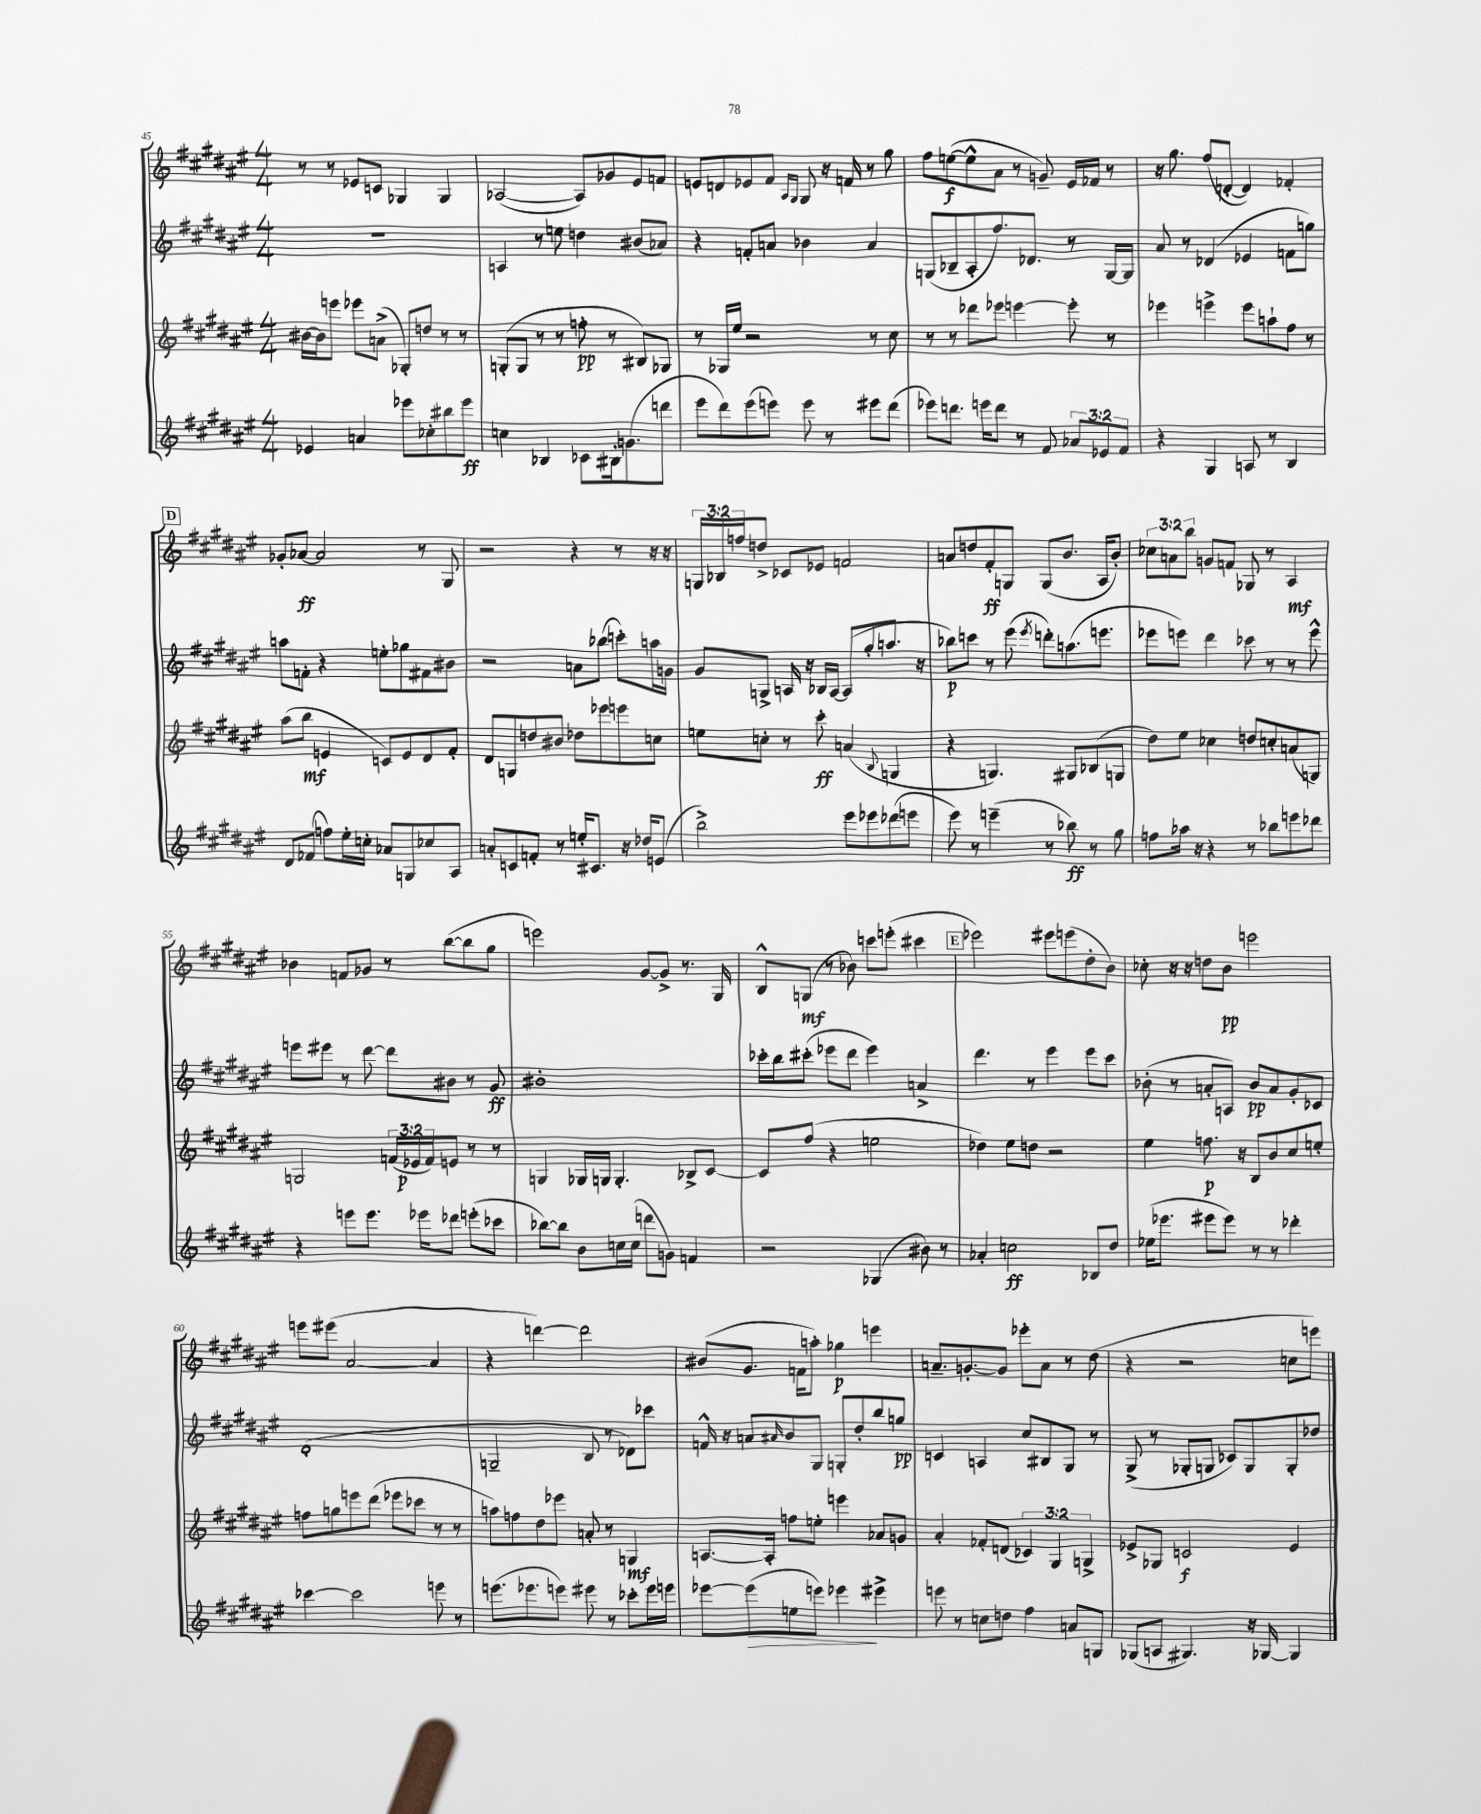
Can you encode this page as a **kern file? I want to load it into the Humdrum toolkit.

**kern	**dynam	**kern	**dynam	**kern	**dynam	**kern	**dynam
*part4	*part4	*part3	*part3	*part2	*part2	*part1	*part1
*staff4	*staff4	*staff3	*staff3	*staff2	*staff2	*staff1	*staff1
*clefG2	*	*clefG2	*	*clefG2	*	*clefG2	*
*k[f#c#g#d#a#e#]	*	*k[f#c#g#d#a#e#]	*	*k[f#c#g#d#a#e#]	*	*k[f#c#g#d#a#e#]	*
*M4/4	*	*M4/4	*	*M4/4	*	*M4/4	*
=45	=45	=45	=45	=45	=45	=45	=45
4e-X/	.	[16b#X\LL	.	1r	.	8r	.
.	.	16b#\J]	.	.	.	.	.
.	.	8eeen\J	.	.	.	8r	.
4an/	.	8eee-X\L	.	.	.	8e-X/L	.
.	.	(8an^\J	.	.	.	8cn/J	.
8eee-X\L	.	8G-X'/L)	.	.	.	4G-X/	.
8cc-X'\	.	8ddn/J	.	.	.	.	.
8bb#X\	.	8r	.	.	.	4G-/	.
8eee-\J	ff	8r	.	.	.	.	.
=46	=46	=46	=46	=46	=46	=46	=46
4ccn\	.	(8Gn'/L	.	4An/	.	([2A-X/	.
.	.	8G/J	.	.	.	.	.
4B-X/	.	8r	.	8r	.	.	.
.	.	8r	.	8een\	.	.	.
8c-X\L	.	8ffn'\	pp	4ddn\	.	8A-/L])	.
16B#X'\k	.	8r	.	.	.	8g-X/	.
(8.gn\	.	.	.	.	.	.	.
.	.	8B#X/L)	.	(8b#X/L	.	8e#/	.
8dddn\J	.	8G-X/J	.	8a-X/J)	.	8fn/J	.
=47	=47	=47	=47	=47	=47	=47	=47
8eee#\L	.	8r	.	4r	.	8en/L	.
8ddd#\)	.	16G-X/LL	.	.	.	8dn/	.
.	.	16ee#/JJ	.	.	.	.	.
(8eee#\	.	2r	.	8fn'/L	.	8e-X/	.
8eeen\J)	.	.	.	8an/J	.	8f#/J	.
.	.	.	.	.	.	16qqA#/LL	.
.	.	.	.	.	.	16qqG#/JJ	.
8eee\	.	.	.	4b-X\	.	8G#/	.
8r	.	.	.	.	.	16r	.
.	.	.	.	.	.	16fn/	.
8eee#X\L	.	8r	.	4a/	.	8r	.
(8ddd#\J	.	8cc#\	.	.	.	8gg#\	.
=48	=48	=48	=48	=48	=48	=48	=48
8eee-X\L)	.	8r	.	(8Gn/L	.	8ff#\L	.
8.dddn\J	.	8r	.	8B-X~/	.	([8een\	f
.	.	8ddd-X\L	.	8A#'/	.	8ee^^\]	.
16eeen\KL	.	.	.	.	.	.	.
8ddd\J	.	8eee-X\J	.	8.ff#/)	.	8a#\J	.
8r	.	[4eeen\	.	.	.	8r	.
.	.	.	.	8.d-X/J	.	.	.
8f#/	.	.	.	.	.	8gn~/)	.
12a-X/L	.	8eee'\]	.	8r	.	16e#/LL	.
.	.	.	.	.	.	16f-X/JJ	.
12e-X/	.	.	.	.	.	.	.
.	.	8r	.	[16G/LL	.	8r	.
12f#/J	.	.	.	.	.	.	.
.	.	.	.	16G/JJ]	.	.	.
=49	=49	=49	=49	=49	=49	=49	=49
4r	.	4eee-X\	.	8a#/	.	16r	.
.	.	.	.	.	.	8.gg#\	.
.	.	.	.	8r	.	.	.
4G#/	.	4eeen^\	.	(4d-X/	.	(8ff#/L	.
.	.	.	.	.	.	[8dn'/J	.
8An/	.	8eee\L	.	4e-X/	.	4d/])	.
8r	.	8aan`\	.	.	.	.	.
4B/	.	8ff#\J	.	8fn\L	.	4f-X'/	.
.	.	8r	.	8ggn\J)	.	.	.
!!LO:LB:g=z
!!LO:REH:place=s1:t=D
=50	=50	=50	=50	=50	=50	=50	=50
8d#/L	.	(8aa#\L	.	8aan\L	.	8g-X'/L	.
(8f-X/J	.	8bb\J	mf	8fn'\J	.	[8a-X/J	ff
8ffn\L)	.	4en/	.	4r	.	2a-/]	.
16ee#'\L	.	.	.	.	.	.	.
16ccn'\JJ	.	.	.	.	.	.	.
8a-X/L	.	8cn/L)	.	8een'\L	.	.	.
8Gn/	.	8e/	.	8gg-X\	.	.	.
8cc-X/	.	8d#/	.	8f#X\	.	8r	.
8A#/J	.	8f#'/J	.	8b#X\J	.	8G#/	.
=51	=51	=51	=51	=51	=51	=51	=51
8an'/L	.	8d#/L	.	2r	.	2r	.
8cn/	.	8Gn/	.	.	.	.	.
8fn'/J	.	8ddn/	.	.	.	.	.
8r	.	8b#X/J	.	.	.	.	.
16een'/KL	.	8dd-X\L	.	8an\L	.	4r	.
8.c#X/J	.	.	.	.	.	.	.
.	.	8eee-X\	.	(8bb-X\J	.	.	.
16r	.	8eeen\	.	8cccn'\L)	.	8r	.
16dd-X/KL	.	.	.	.	.	.	.
(8en/J	.	8ccn\J	.	16aan\L	.	16r	.
.	.	.	.	16gn\JJ	.	16r	.
=52	=52	=52	=52	=52	=52	=52	=52
2bb^\)	.	8een\L	.	8g#/L	.	24Gn/LL	.
.	.	.	.	.	.	24B-X/	.
.	.	.	.	.	.	24ffn/J	.
.	.	8ccn'\J	.	8Gn^/J	.	8ddn^/J	.
.	.	8r	.	16An/	.	8c-X/L	.
.	.	.	.	16r	.	.	.
.	.	8ccc#'\	ff	16B-X/LL	.	8e-X/J	.
.	.	.	.	[16A/JJ	.	.	.
8eee#\L	.	(4an/	.	(8A/L]	.	2fn/	.
8eee-X\	.	.	.	8gg#'/	.	.	.
.	.	8qqB/	.	.	.	.	.
(8ddd-X\	.	4Gn/	.	8.aan/J	.	.	.
8eeen\J	.	.	.	.	.	.	.
.	.	.	.	16r	.	.	.
=53	=53	=53	=53	=53	=53	=53	=53
8eee#\)	.	4r	.	8bb-X\L)	p	8an/L	.
8r	.	.	.	8cccn\J	.	8ddn/	.
(4eeen~\	.	4.Gn/)	.	8r	.	8f#'/	ff
.	.	.	.	(8eee#\	.	8Gn/J	.
.	.	.	.	8qeee#/	.	.	.
8r	.	.	.	8dddn'\L)	.	(8G/L	.
8bb-X\)	ff	8G#X/L	.	(8.aan\	.	8.b/J	.
8r	.	(8B-X/	.	.	.	.	.
.	.	.	.	8.eeen\J	.	16A#/KL	.
8gg#\	.	8Gn/J	.	.	.	8b'/J)	.
=54	=54	=54	=54	=54	=54	=54	=54
8ffn\L	.	8dd#\L)	.	8eee-X\L	.	12cc-X\L	.
.	.	.	.	.	.	12an\	.
16aa-X\Jk	.	8ee#\J	.	8eeen\J)	.	.	.
.	.	.	.	.	.	12bb\J	.
16r	.	.	.	.	.	.	.
4r	.	4cc-X\	.	4ddd#\	.	8gn/L	.
.	.	.	.	.	.	8fn/J	.
8r	.	8ddn/L	.	8ccc-X\	.	8G-X/	.
8bb-X\L	.	8ccn'/	.	8r	.	8r	.
8eeen\	.	(8an/	.	8r	.	4A#/	mf
8ddd-X\J	.	8Gn/J)	.	8eee^^\	.	.	.
!!LO:LB:g=z
=55	=55	=55	=55	=55	=55	=55	=55
4r	.	2Gn/	.	8eeen\L	.	4b-X\	.
.	.	.	.	8eee#X\J	.	.	.
8eeen\L	.	.	.	8r	.	8fn/L	.
8.eee\J	.	.	.	[8ddd#\	.	8g-X/J	.
.	.	(24fn/LL	.	8ddd#\L]	.	8r	.
.	.	24e-X/	p	.	.	.	.
16eee-X\KL	.	.	.	.	.	.	.
.	.	24f/J)	.	.	.	.	.
8ddd-X\J	.	8en/J	.	8b#X\J	.	([8bb\L	.
(8eeen'\L	.	8r	.	8r	.	8bb\]	.
8ccc-X\J	.	8r	.	8g#/	ff	8gg#\J	.
=56	=56	=56	=56	=56	=56	=56	=56
[8bb-X\L)	.	4Gn/	.	1b#X'	.	2eeen\)	.
8bb-\J]	.	.	.	.	.	.	.
8b\L	.	16G-X/LL	.	.	.	.	.
.	.	16Gn/JJ	.	.	.	.	.
16ccn\L	.	4.G'/	.	.	.	.	.
(16cc\JJ	.	.	.	.	.	.	.
8dddn\L	.	.	.	.	.	[8g#/L	.
8gn\J)	.	.	.	.	.	8g#^/J]	.
4fn/	.	8B-X^/L	.	.	.	8.r	.
.	.	[8c#/J	.	.	.	.	.
.	.	.	.	.	.	16G#/	.
=57	=57	=57	=57	=57	=57	=57	=57
2r	.	8c#/L]	.	16ccc-X'\LL	.	8B^^/L	.
.	.	.	.	16bb\J	.	.	.
.	.	(8ff#/J	.	(8ccc#X'\J	.	(8Gn/J	mf
.	.	4r	.	8eee-X\L	.	8r	.
.	.	.	.	8ddd#\J	.	8b-X\)	.
(4G-X/	.	2een\	.	4eee-\)	.	8cccn\L	.
.	.	.	.	.	.	(8eeen'\J	.
8b#X\)	.	.	.	4an^/	.	4ccc#X\	.
8r	.	.	.	.	.	.	.
!!LO:REH:place=s1:t=E
=58	=58	=58	=58	=58	=58	=58	=58
4a-X'/	.	4dd-X\)	.	4.ddd#\	.	2eee-X\)	.
2ccn\	ff	8ee#\L	.	.	.	.	.
.	.	8ddn\J	.	8r	.	.	.
.	.	2r	.	4eee#\	.	8eee#X\L	.
.	.	.	.	.	.	(8eeen\	.
8B-X/L	.	.	.	8eee#\L	.	8dd#'\	.
8dd#/J	.	.	.	8ccc#\J	.	8b\J)	.
=59	=59	=59	=59	=59	=59	=59	=59
(16ee-X\KL	.	4ee#\	.	(8b-X'\	.	8cc-X'\	.
8.eee-X\J	.	.	.	.	.	.	.
.	.	.	.	8r	.	16r	.
.	.	.	.	.	.	16r	.
8eee#X\L	.	8.ffn\	p	8an'/L	.	8ddn\L	.
8eee#\J)	.	.	.	8An/J)	.	8b\J	pp
.	.	16r	.	.	.	.	.
8r	.	8B/L	.	8b-/L	pp	2eeen\	.
8r	.	8b/	.	8a/	.	.	.
4ddd-X'\	.	8cc#/	.	8g#'/	.	.	.
.	.	8een'/J	.	8c-X/J	.	.	.
!!LO:LB:g=z
=60	=60	=60	=60	=60	=60	=60	=60
[4ccc-X\	.	8ffn\L	.	(1d#'	.	8eeen\L	.
.	.	8ggn\	.	.	.	(8eee#X\J	.
2ccc-\]	.	8eeen\	.	.	.	[2a#/	.
.	.	(8ddd#\J	.	.	.	.	.
.	.	8eee-X\L	.	.	.	.	.
.	.	8ccc-X\J	.	.	.	.	.
8eeen\	.	8r	.	.	.	4a#/]	.
8r	.	8r	.	.	.	.	.
=61	=61	=61	=61	=61	=61	=61	=61
(8.eeen\L	.	8aan\L)	.	2Gn~/	.	4r	.
.	.	8ffn\	.	.	.	.	.
8.eee-X\	.	.	.	.	.	.	.
.	.	8dd#\	.	.	.	[4dddn\)	.
8eeen\J)	.	8eee-X\J	.	.	.	.	.
8eee#X\	.	8an'/	.	8B/	.	2ddd\]	.
8r	.	8r	.	8r	.	.	.
8ccc-X'\L	.	4Gn/	mf	8d-X\L)	.	.	.
16eee#\L	.	.	.	8ccc-X\J	.	.	.
16eeen\JJ	.	.	.	.	.	.	.
=62	=62	=62	=62	=62	=62	=62	=62
[8eee-X\L	.	[8.An/L	.	16fn^^/	.	(8b#X/L	.
.	.	.	.	16r	.	.	.
!	!LO:HP:b	!	!	!	!	!	!
(8eee-\]	>	.	.	8an/L	.	8.g#/J	.
.	.	16A'/Jk]	.	.	.	.	.
.	.	.	.	16qqa#X/	.	.	.
8een\	.	8ffn\L	.	8b/	.	.	.
.	.	.	.	.	.	16fn\KL	.
8eeen\J)	.	8een'\J	.	8G#/J	.	8aan'\J)	.
4eee-X\	.	4eeen\	.	8Gn'/L	.	4gg-X\	p
.	.	.	.	8dd#'/	.	.	.
4eee#X^\	]	8a-X/L	.	8bb/	.	4eeen\	.
.	.	8gn/J	.	8ggn/J	pp	.	.
=63	=63	=63	=63	=63	=63	=63	=63
8eeen\	.	4a#'/	.	4cn/	.	8.an~/L	.
8r	.	.	.	.	.	.	.
.	.	.	.	.	.	[8.gn'/	.
8ccn\L	.	8f-X'/L	.	4An/	.	.	.
8ddn\J	.	(8dn/J	.	.	.	8g/J]	.
4ff#\	.	6c-X/)	.	8cc#/L	.	8eee-X'\L	.
.	.	.	.	8B#X/	.	8a\J	.
.	.	6G#/	.	.	.	.	.
8an/L	.	.	.	8G#/J	.	8r	.
.	.	6Gn^/	.	.	.	.	.
8Gn/J	.	.	.	8r	.	(8dd#\	.
=64	=64	=64	=64	=64	=64	=64	=64
(8G-X/L	.	8e-X^/L	.	(8G#^/	.	4r	.
8An/J	.	8G-X/J	.	8r	.	.	.
4.G#X/)	.	2cn/	f	8G-X'/L	.	2r	.
.	.	.	.	8Gn/J	.	.	.
.	.	.	.	8c-X/L)	.	.	.
16r	.	.	.	8G/	.	.	.
[16G-X/	.	.	.	.	.	.	.
4G-/]	.	4e-/	.	8G'/	.	8ccn\L	.
.	.	.	.	8dd-X/J	.	8eeen\J)	.
==	==	==	==	==	==	==	==
*-	*-	*-	*-	*-	*-	*-	*-
